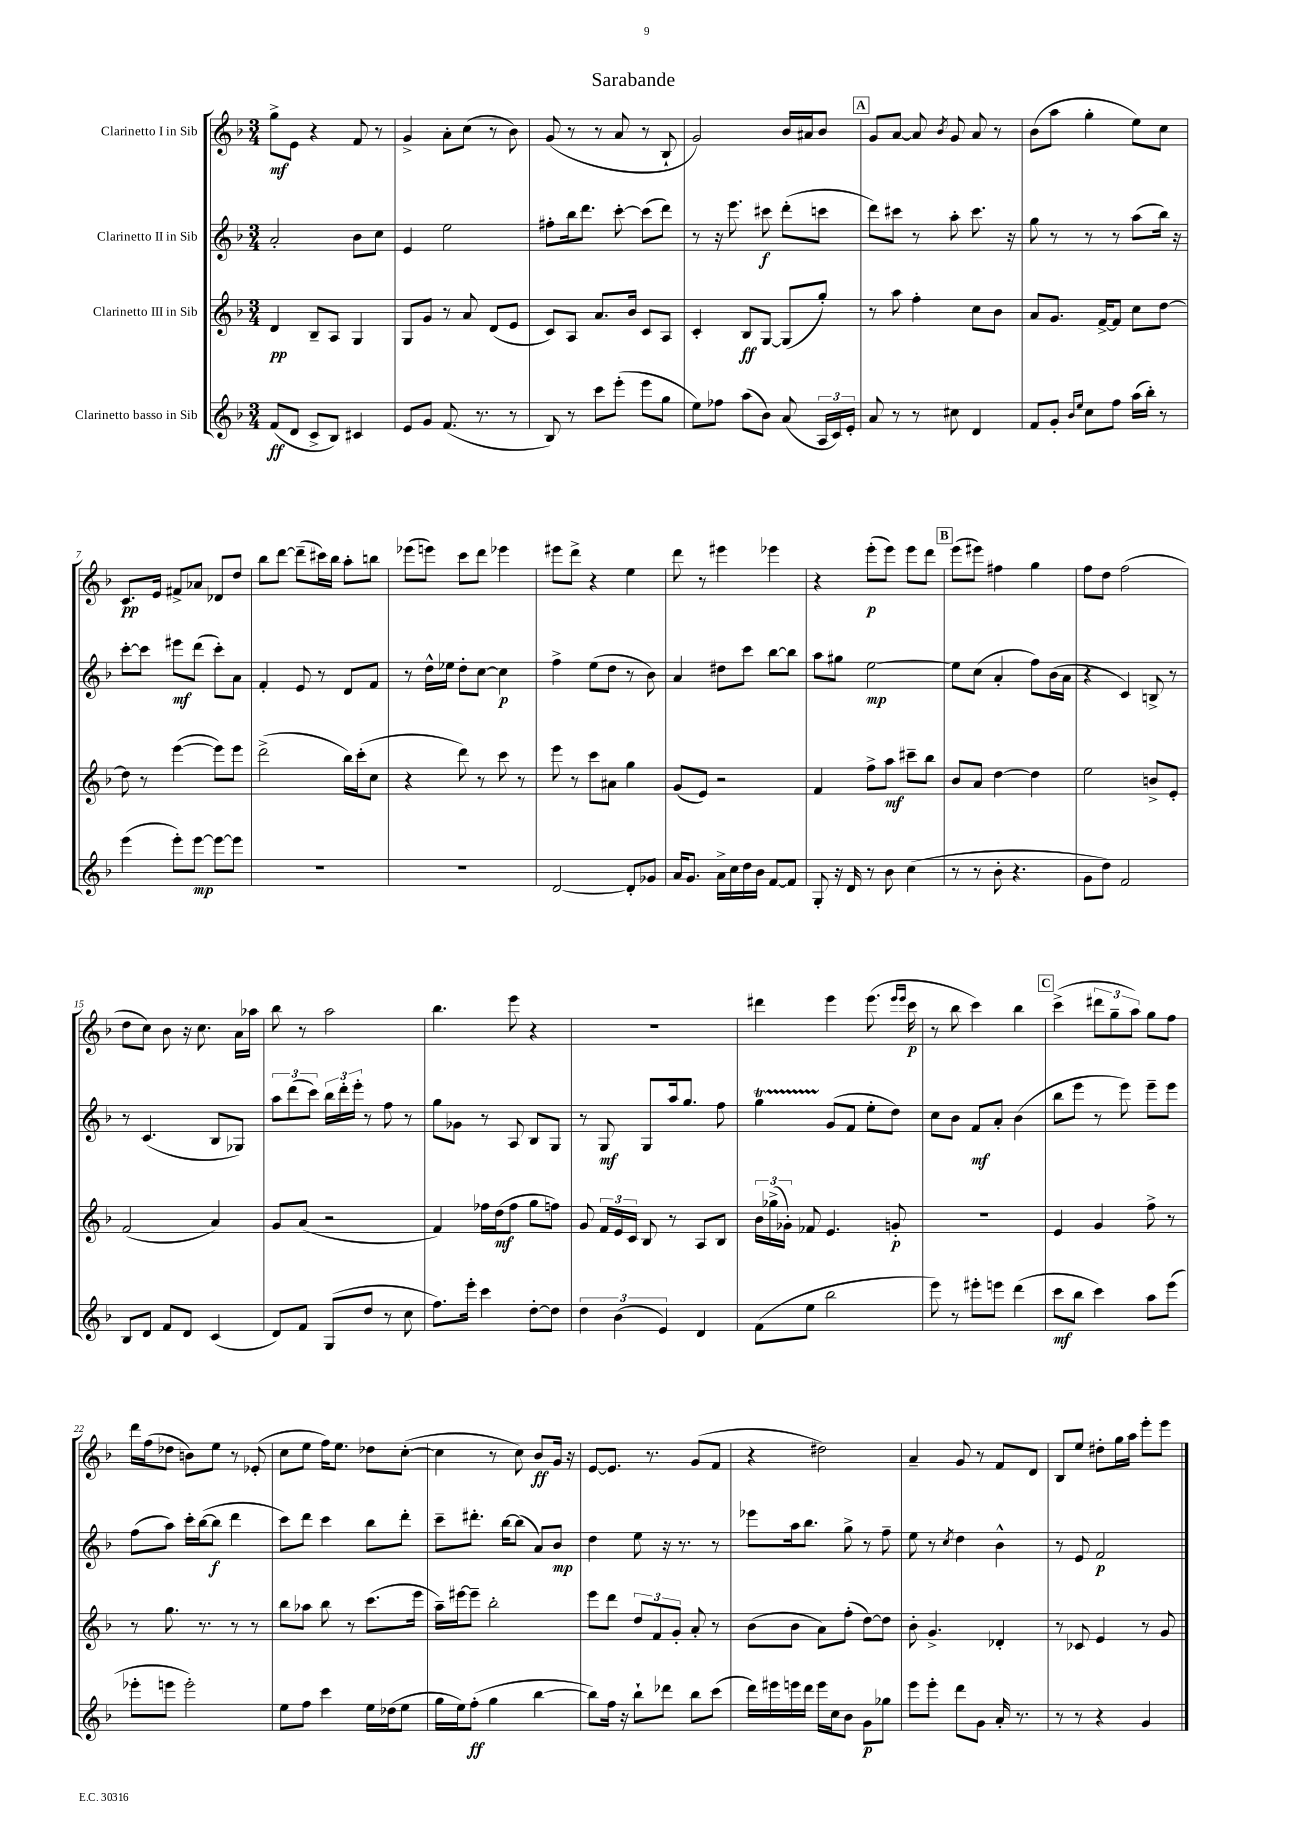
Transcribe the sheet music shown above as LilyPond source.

\header { title = "Sarabande" }
<<
\new StaffGroup <<
\new Staff = "s0" \with { instrumentName = "Clarinetto I in Sib" } {
    \clef treble \key f \major \numericTimeSignature \time 3/4
    \autoBeamOff g''8[->\mf e'8] r4 f'8 r8 |
    g'4-> a'8[-. c''8]( r8 bes'8) |
    g'8( r8 r8 a'8 r8 bes8-! |
    g'2) bes'16[ ais'16 bes'8] |
    \mark \markup { \box "A" } g'8[ a'8]~ a'8 \acciaccatura { bes'8 } g'8 a'8 r8 |
    bes'8[( a''8] g''4-. e''8[) c''8] |
    c'8.[\pp e'16] fis'8[-> aes'8] des'8[ d''8] |
    bes''8[ d'''8]~ d'''8[--( cis'''16) bes''16] a''8[-. b''8] |
    ees'''8[( e'''8]) c'''8[ d'''8] ees'''4 |
    eis'''8[ d'''8]-> r4 e''4 |
    d'''8 r8 eis'''4 ees'''4 |
    r4 e'''8[-.\p( e'''8]) e'''8[ d'''8] |
    \mark \markup { \box "B" } e'''8[( eis'''8]) fis''4 g''4 |
    f''8[ d''8] f''2( |
    d''8[ c''8]) bes'8 r16 c''8. a'16[ aes''16] |
    bes''8 r8 a''2 |
    bes''4. e'''8 r4 |
    R2. |
    dis'''4 e'''4 e'''8.( \grace { e'''16[ e'''16] } c'''16\p |
    r8 bes''8 c'''4) bes''4 |
    \mark \markup { \box "C" } c'''4->( \tuplet 3/2 { dis'''8[ g''8-- a''8]) } g''8[ f''8] |
    d'''16[ f''16( des''8] b'8[) e''8] r8 ees'8-.( |
    c''8[ e''8] f''16[) e''8.] des''8[ c''8]~-.( |
    c''4 r8 c''8) bes'8[\ff g'16] r16 |
    e'8[~ e'8.] r8. g'8[( f'8] |
    r4 dis''2) |
    a'4-- g'8 r8 f'8[ d'8] |
    bes8[ e''8] dis''8[-. g''16 a''16] e'''8[-. e'''8] \bar "|." |
}
\new Staff = "s1" \with { instrumentName = "Clarinetto II in Sib" } {
    \clef treble \key f \major \numericTimeSignature \time 3/4
    \autoBeamOff a'2-. bes'8[ c''8] |
    e'4 e''2 |
    fis''8[-. bes''16 d'''8.] c'''8~-. c'''8[( d'''8]) |
    r8 r16 e'''8. cis'''8\f d'''8[-.( c'''8] |
    \mark \markup { \box "A" } d'''8[) cis'''8] r8 a''8-. cis'''8. r16 |
    g''8 r8 r8 r8 a''8[( bes''16]) r16 |
    c'''8[~-. c'''8] eis'''8[\mf d'''8]( c'''8[-.) a'8] |
    f'4-. e'8 r8 d'8[ f'8] |
    r8 d''16[-^ ees''16] d''8[-. c''8]~ c''4\p |
    f''4-> e''8[( d''8] r8 bes'8) |
    a'4 dis''8[ c'''8] bes''8[~ bes''8] |
    a''8[ gis''8] e''2~\mp |
    \mark \markup { \box "B" } e''8[ c''8]( a'4-. f''8[) bes'16( a'16] |
    r4 c'4) b8-> r8 |
    r8 c'4.( bes8[ ges8]) |
    \tuplet 3/2 { a''8[ d'''8( c'''8]) } \tuplet 3/2 { bes''16[ d'''16-. e'''16]-. } r8 f''8 r8 |
    g''8[ ges'8] r8 a8 bes8[ g8] |
    r8 g8\mf g8[ a''16 g''8.] f''8 |
    g''4\startTrillSpan g'8[\stopTrillSpan( f'8] e''8[-. d''8]) |
    c''8[ bes'8] f'8[\mf a'8]-. bes'4( |
    \mark \markup { \box "C" } bes''8[ e'''8] r8 e'''8) e'''8[-- e'''8] |
    f''8[( a''8]) c'''16[-. bes''16~( bes''8]\f d'''4 |
    c'''8[) d'''8] c'''4 bes''8[ d'''8]-. |
    c'''8[-- dis'''8.]-. bes''16[~ bes''8]( a'8[) bes'8]\mp |
    d''4 e''8 r16 r8. r8 |
    ees'''8[ a''16 bes''8.] g''8-> r8 f''8-- |
    e''8 r8 \acciaccatura { c''8 } d''4 bes'4-^ |
    r8 e'8 f'2\p \bar "|." |
}
\new Staff = "s2" \with { instrumentName = "Clarinetto III in Sib" } {
    \clef treble \key f \major \numericTimeSignature \time 3/4
    \autoBeamOff d'4\pp bes8[-- a8] g4 |
    g8[ g'8] r8 a'8 d'8[( e'8] |
    c'8[) a8] a'8.[ bes'16] c'8[ a8] |
    c'4-. bes8[\ff g8]~ g8[( g''8]-.) |
    \mark \markup { \box "A" } r8 a''8 f''4-. c''8[ bes'8] |
    a'8[ g'8.] f'16[~-> f'8] c''8[ d''8]~ |
    d''8 r8 e'''4~( e'''8[) e'''8] |
    d'''2->( bes''16[) c'''16-.( c''8] |
    r4 d'''8) r8 c'''8 r8 |
    e'''8 r8 c'''8[ ais'8] g''4 |
    g'8[( e'8]) r2 |
    f'4 f''8[-> a''8]\mf cis'''8[-- bes''8] |
    \mark \markup { \box "B" } bes'8[ a'8] d''4~ d''4 |
    e''2 b'8[-> e'8]-. |
    f'2( a'4) |
    g'8[ a'8]( r2 |
    f'4) fes''16[ d''16\mf( fes''8] g''8[ f''8]) |
    g'8 \tuplet 3/2 { f'16[ e'16 c'16] } bes8 r8 a8[ bes8] |
    \tuplet 3/2 { bes'16[ ges''16->( ges'16]-.) } fes'8 e'4. g'8-.\p |
    R2. |
    \mark \markup { \box "C" } e'4 g'4 f''8-> r8 |
    r8 g''8. r8. r8 r8 |
    bes''8[ aes''8] bes''8 r8 c'''8.[( e'''16] |
    a''16[--) eis'''16~ eis'''8]-- bes''2-. |
    e'''8[ d'''8] \tuplet 3/2 { d''8[ f'8 g'8]-. } a'8-. r8 |
    bes'8[( bes'8] a'8[) f''8]-.( d''8[~) d''8] |
    bes'8-. g'4.-> des'4-. |
    r8 ces'8 e'4 r8 g'8 \bar "|." |
}
\new Staff = "s3" \with { instrumentName = "Clarinetto basso in Sib" } {
    \clef treble \key f \major \numericTimeSignature \time 3/4
    \autoBeamOff f'8[\ff( d'8] c'8[-> bes8]) cis'4 |
    e'8[ g'8] f'8.( r8. r8 |
    bes8) r8 c'''8[ e'''8]-.( e'''8[ g''8] |
    e''8[) fes''8] a''8[( bes'8]) a'8( \tuplet 3/2 { a16[ c'16) e'16]-. } |
    \mark \markup { \box "A" } a'8 r8 r8 cis''8 d'4 |
    f'8[ g'8]-. \grace { bes'16[ e''16] } c''8[ f''8] a''16[( bes''16]-.) r8 |
    e'''4( e'''8[-.) e'''8]~\mp e'''8[~ e'''8] |
    R2. |
    R2. |
    d'2~ d'8[-. ges'8] |
    a'16[ g'8.] a'16[-> c''16 d''16 bes'16] f'8[~ f'8] |
    g8-. r16 d'16 r8 bes'8 c''4( |
    \mark \markup { \box "B" } r8 r8 bes'8-. r4. |
    g'8[ d''8]) f'2 |
    bes8[ d'8] f'8[ d'8] c'4( |
    d'8[) f'8] g8[( d''8] r8 c''8 |
    f''8.[) e'''16]-. c'''4 d''8[~-. d''8] |
    \tuplet 3/2 { d''4 bes'4( e'4) } d'4 |
    f'8[( e''8] bes''2 |
    e'''8) r8 eis'''8[-. e'''8] d'''4( |
    \mark \markup { \box "C" } c'''8[\mf bes''8] c'''4) a''8[ e'''8]( |
    ees'''8[-. e'''8] e'''2-.) |
    e''8[ f''8] c'''4 e''16[ des''16( e''8] |
    g''16[ e''16) f''8]-.\ff( g''4 bes''4~ |
    bes''8[) f''16] r16 bes''8[-! des'''8] bes''8[ c'''8]( |
    d'''16[) eis'''16 e'''16 d'''16] e'''16[ c''16 bes'8] g'8[\p ges''8] |
    e'''8[ e'''8]-. d'''8[ g'8] a'16-. r8. |
    r8 r8 r4 g'4 \bar "|." |
}
>>
>>
